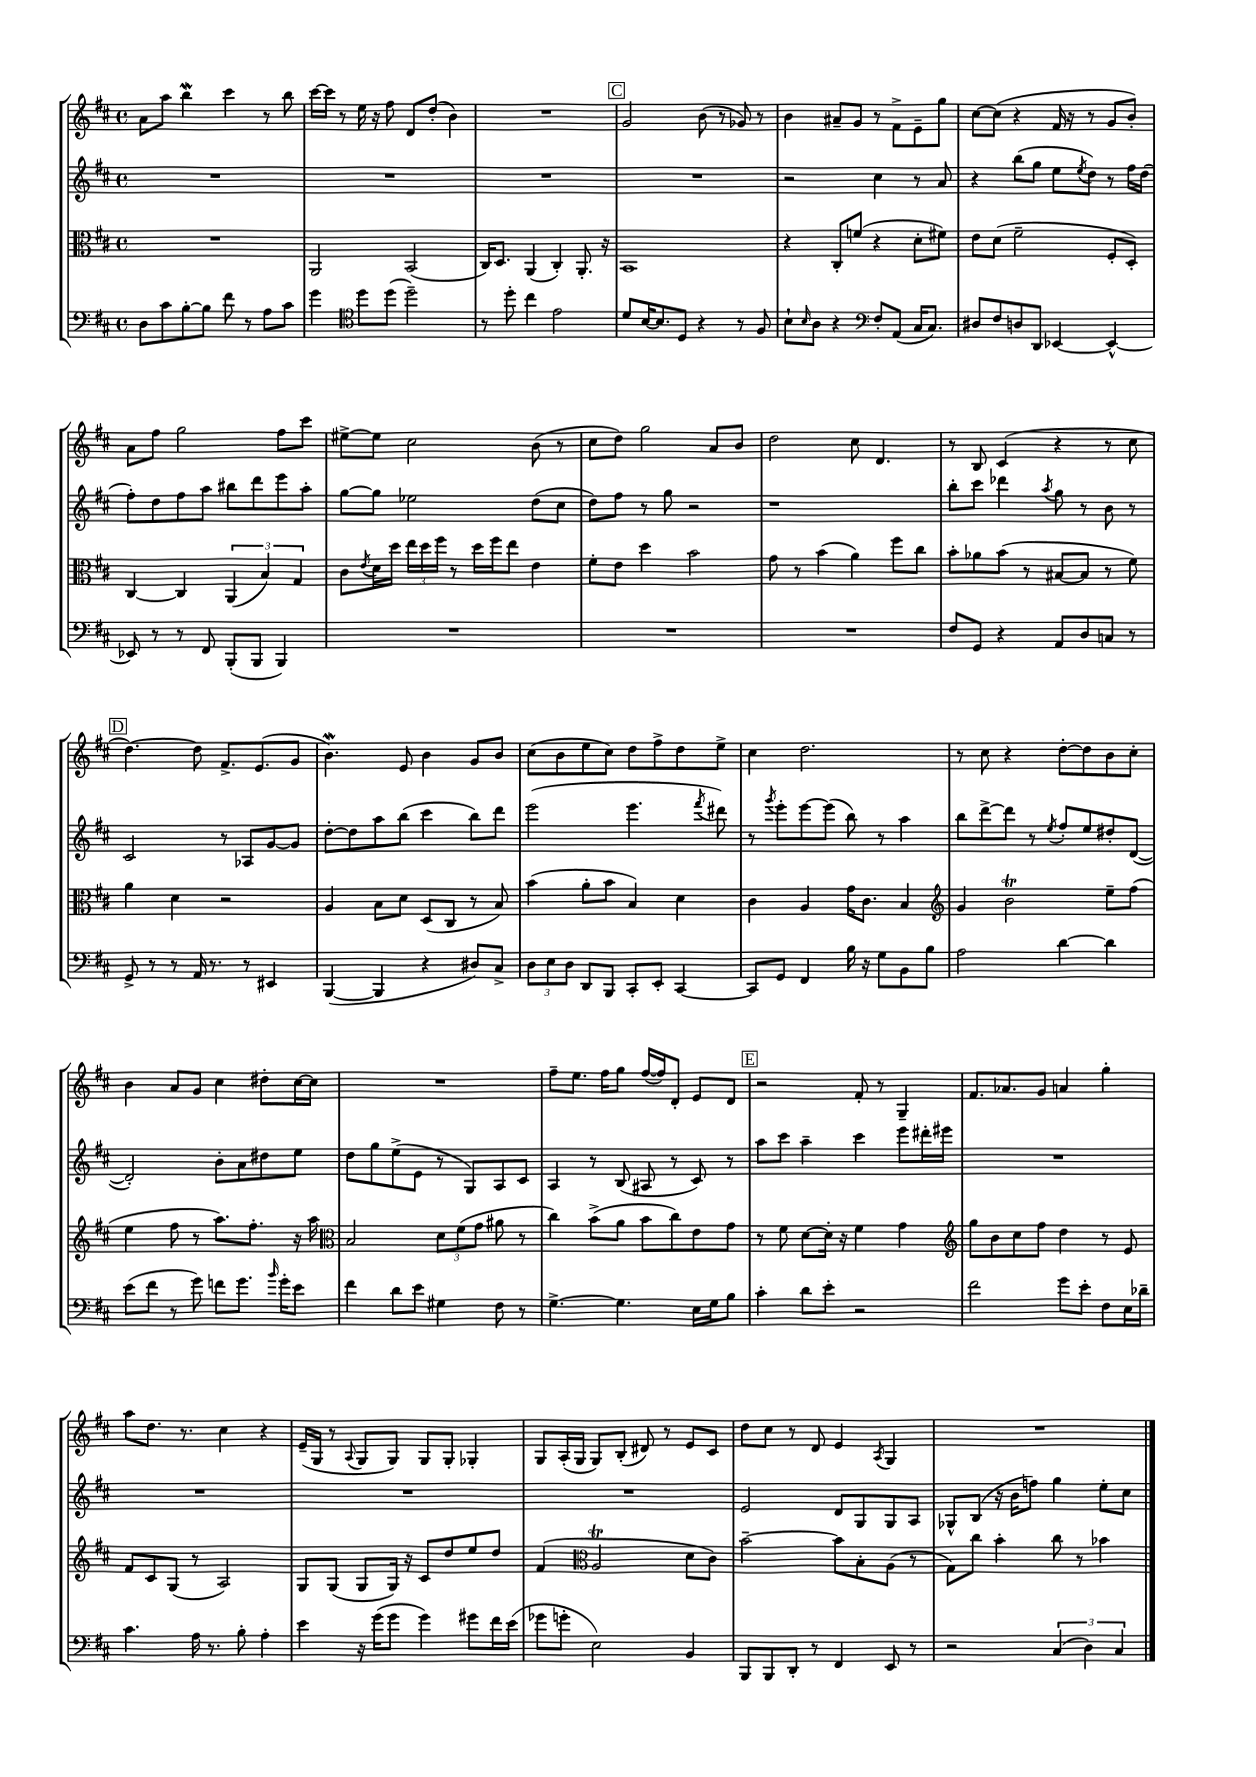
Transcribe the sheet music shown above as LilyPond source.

<<
\new StaffGroup <<
\new Staff = "s0" {
    \clef treble \key d \major \defaultTimeSignature \time 4/4
    a'8 a''8 b''4\mordent cis'''4 r8 b''8 |
    cis'''16~ cis'''16 r8 e''16 r16 fis''8 d'8 d''8-.( b'4) |
    R1 |
    \mark \markup { \box "C" } g'2 b'8( r8 ges'8) r8 |
    b'4 ais'8-- g'8 r8 fis'8-> e'8-- g''8 |
    cis''8~ cis''8( r4 fis'16 r16 r8 g'8 b'8-.) |
    a'8 fis''8 g''2 fis''8 cis'''8 |
    eis''8~-> eis''8 cis''2 b'8( r8 |
    cis''8 d''8) g''2 a'8 b'8 |
    d''2 cis''8 d'4. |
    r8 b8 cis'4( r4 r8 cis''8 |
    \mark \markup { \box "D" } d''4.~) d''8 fis'8.-> e'8.( g'8 |
    b'4.\mordent) e'8 b'4 g'8 b'8 |
    cis''8( b'8 e''8 cis''8) d''8 fis''8-> d''8 e''8-> |
    cis''4 d''2. |
    r8 cis''8 r4 d''8~-. d''8 b'8 cis''8-. |
    b'4 a'8 g'8 cis''4 dis''8-. cis''16~ cis''16 |
    R1 |
    fis''8-- e''8. fis''16 g''8 fis''16~( fis''16) d'8-. e'8 d'8 |
    \mark \markup { \box "E" } r2 fis'8-. r8 g4-- |
    fis'8. aes'8. g'8 a'4 g''4-. |
    a''8 d''8. r8. cis''4 r4 |
    e'16--( g16 r8 \appoggiatura { a8 } g8 g8) g8 g8-. ges4-. |
    g8 a16-.( g16 g8) b8-.( dis'8) r8 e'8 cis'8 |
    d''8 cis''8 r8 d'8 e'4 \acciaccatura { a8 } g4 |
    R1 \bar "|." |
}
\new Staff = "s1" {
    \clef treble \key d \major \defaultTimeSignature \time 4/4
    R1 |
    R1 |
    R1 |
    \mark \markup { \box "C" } R1 |
    r2 cis''4 r8 a'8 |
    r4 b''8( g''8 e''8 \acciaccatura { e''8 } d''8) r8 fis''16 d''16( |
    fis''8-.) d''8 fis''8 a''8 bis''8 d'''8 e'''8 a''8-. |
    g''8~ g''8 ees''2 d''8( cis''8 |
    d''8) fis''8 r8 g''8 r2 |
    r1 |
    b''8-. cis'''8 des'''4 \acciaccatura { a''8 } g''8 r8 b'8 r8 |
    \mark \markup { \box "D" } cis'2 r8 aes8 g'8~ g'8 |
    d''8~-. d''8 a''8 b''8( cis'''4 b''8) d'''8 |
    e'''2( e'''4. \acciaccatura { fis'''8 } dis'''8) |
    r8 \acciaccatura { g'''8 } e'''8-. e'''8~ e'''8( b''8) r8 a''4 |
    b''8 d'''8~-> d'''8 r8 \acciaccatura { e''8 } fis''8-. e''8 dis''8-. d'8~( |
    d'2-.) b'8-. a'8 dis''8 e''8 |
    d''8 g''8 e''8->( e'8 r8 g8) a8 cis'8 |
    a4 r8 b8( ais8 r8 cis'8) r8 |
    \mark \markup { \box "E" } a''8 cis'''8 a''4-- cis'''4 e'''8 dis'''16-. eis'''16 |
    R1 |
    R1 |
    R1 |
    R1 |
    e'2 d'8 g8 g8 a8 |
    ges8-^ b8( r16 b'16 f''8) g''4 e''8-. cis''8 \bar "|." |
}
\new Staff = "s2" {
    \clef alto \key d \major \defaultTimeSignature \time 4/4
    R1 |
    a,2 b,2( |
    cis16) d8. a,4( cis4-.) a,8.-. r16 |
    \mark \markup { \box "C" } b,1 |
    r4 cis8-. f'8( r4 d'8-. fis'8) |
    e'8 d'8( fis'2-- fis8-. d8-.) |
    cis4~ cis4 \tuplet 3/2 { a,4( b4) g4 } |
    cis'8 \acciaccatura { e'8 } d'16 d''16 \tuplet 3/2 { e''16 d''16 fis''16 } r8 d''16 fis''16 e''8 e'4 |
    fis'8-. e'8 d''4 b'2 |
    g'8 r8 b'4( a'4) fis''8 cis''8 |
    b'8-. aes'8 b'8( r8 bis8~ bis8 r8 fis'8) |
    \mark \markup { \box "D" } a'4 d'4 r2 |
    a4 b8 d'8 d8( cis8 r8 b8) |
    b'4( a'8-. b'8 b4) d'4 |
    cis'4 a4 g'16 cis'8. b4 |
    \clef treble g'4 b'2\trill e''8-- fis''8( |
    e''4 fis''8 r8 a''8.) fis''8.-. r16 a''16 |
    \clef alto b2 \tuplet 3/2 { d'8 fis'8( g'8 } ais'8 r8 |
    cis''4) b'8->( a'8 b'8 cis''8) e'8 g'8 |
    \mark \markup { \box "E" } r8 fis'8 d'8~ d'16-. r16 fis'4 g'4 |
    \clef treble g''8 b'8 cis''8 fis''8 d''4 r8 e'8 |
    fis'8 cis'8 g8( r8 a2) |
    g8 g8( g8 g16) r16 cis'8 d''8 e''8 d''8 |
    fis'4( \clef alto a2\trill d'8 cis'8) |
    b'2~-- b'8 b8-. a8( r8 |
    g8) cis''8 b'4-. cis''8 r8 bes'4 \bar "|." |
}
\new Staff = "s3" {
    \clef bass \key d \major \defaultTimeSignature \time 4/4
    d8 cis'8 b8~-. b8 fis'8 r8 a8 cis'8 |
    g'4 \clef tenor d''8 d''8( d''2--) |
    r8 d''8-. cis''4 e'2 |
    \mark \markup { \box "C" } d'8 b16~ b8. d8 r4 r8 fis8 |
    b8-! \grace { b16 } a8 r4 \clef bass fis8-. a,8( cis16 cis8.) |
    dis8 fis8 d8 d,8 ees,4~ ees,4~-^ |
    ees,8 r8 r8 fis,8 b,,8-.( b,,8 b,,4) |
    R1 |
    R1 |
    R1 |
    fis8 g,8 r4 a,8 d8 c8 r8 |
    \mark \markup { \box "D" } g,8-> r8 r8 a,16 r8. r8 eis,4 |
    b,,4~( b,,4 r4 dis8) cis8-> |
    \tuplet 3/2 { d8 e8 d8 } d,8 b,,8 cis,8-. e,8-. cis,4~ |
    cis,8 g,8 fis,4 b16 r16 g8 b,8 b8 |
    a2 d'4~ d'4 |
    e'8( fis'8 r8 g'8) f'8 g'8. \grace { b'16 } g'16-. e'8 |
    fis'4 d'8 e'8 gis4 fis8 r8 |
    g4.~-> g4. e16 g16 b8 |
    \mark \markup { \box "E" } cis'4-. d'8 e'8-. r2 |
    fis'2 g'8 e'8-. fis8 e16 des'16-- |
    cis'4. a16 r8. b8-. a4-. |
    e'4 r16 g'16( g'8 g'4) gis'8 fis'16 e'16( |
    ges'8 g'8-. e2) b,4 |
    b,,8 b,,8 d,8-. r8 fis,4 e,8 r8 |
    r2 \tuplet 3/2 { cis4( d4) cis4 } \bar "|." |
}
>>
>>
\layout { \context { \Score \remove "Bar_number_engraver" } }
